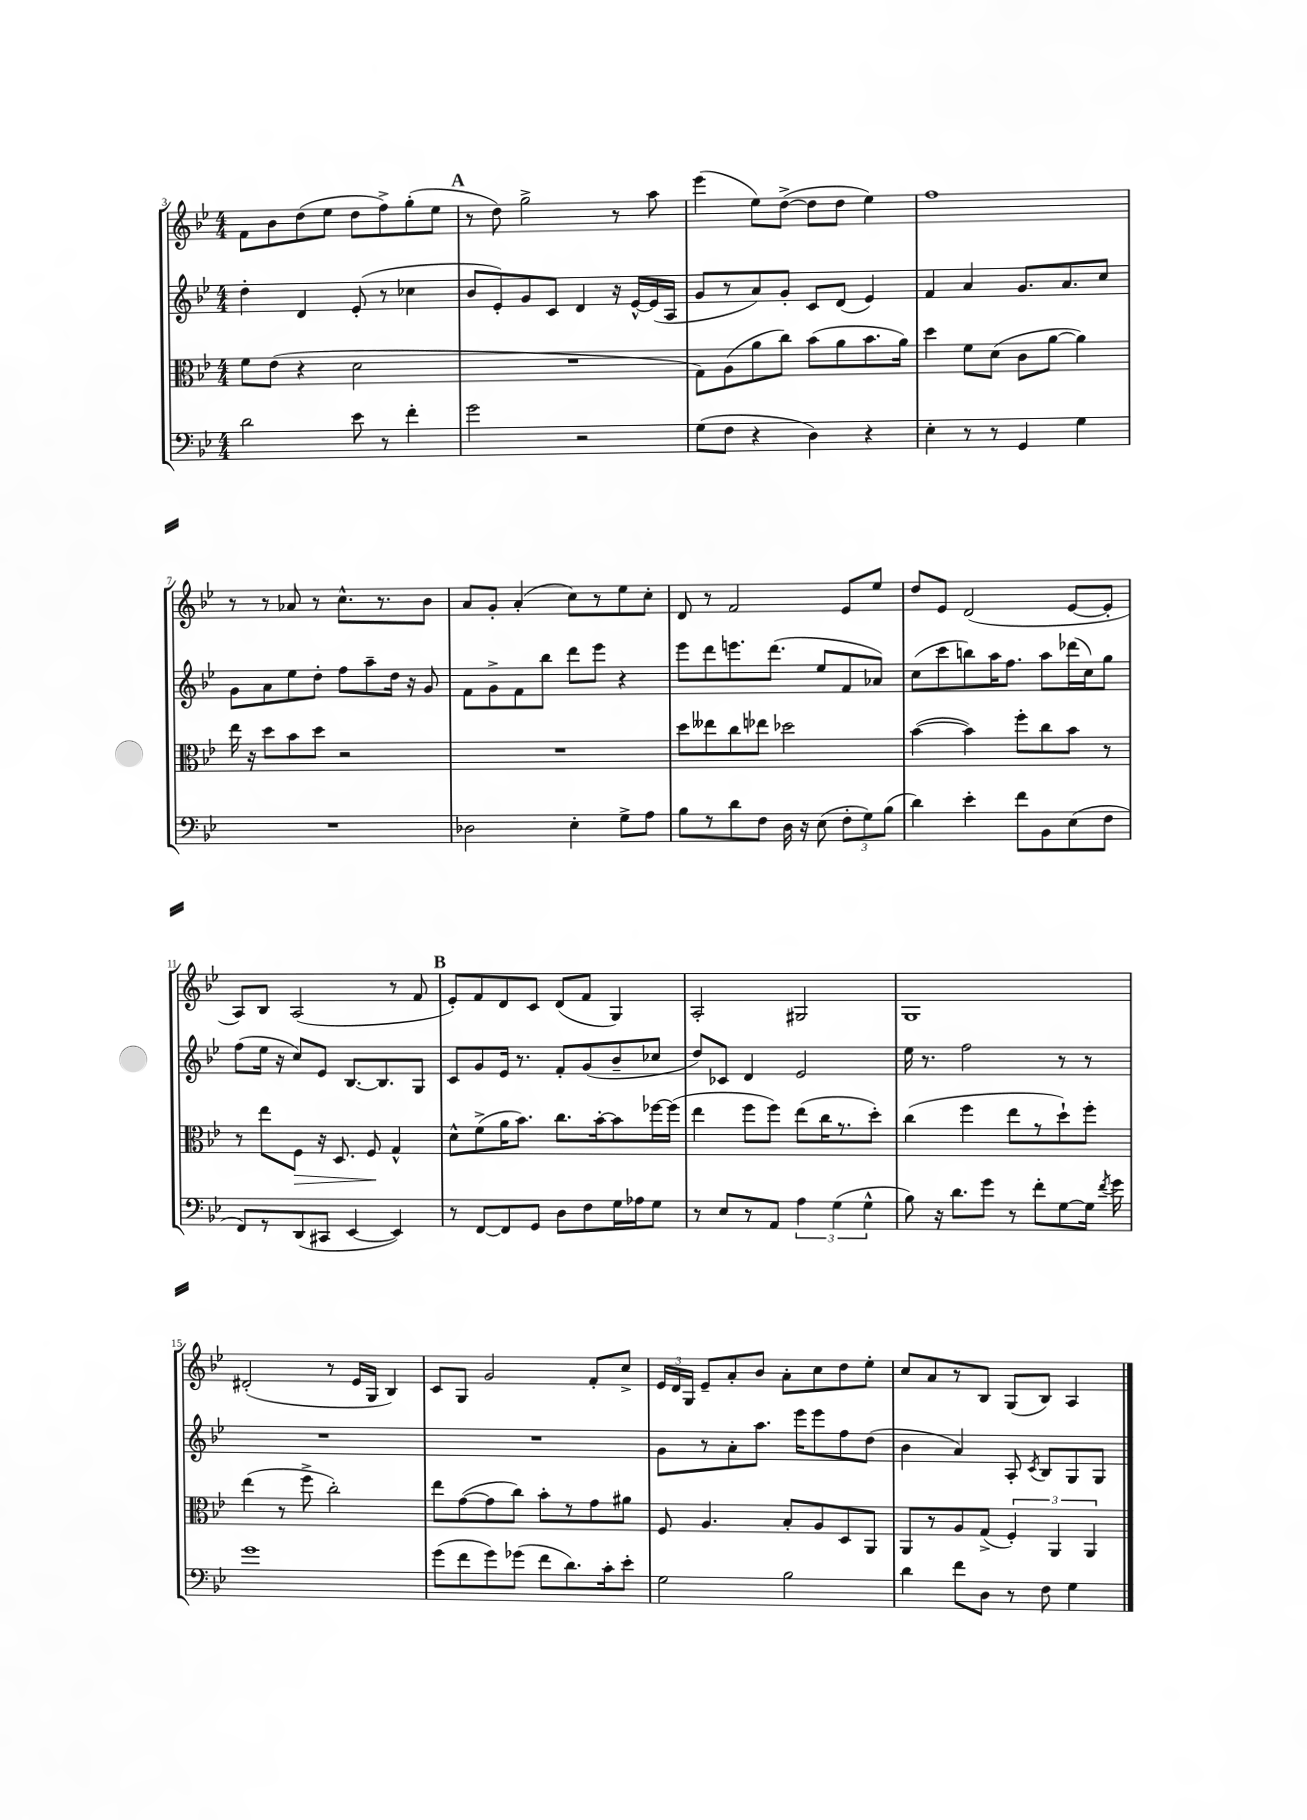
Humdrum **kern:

**kern	**kern	**kern	**kern
*staff4	*staff3	*staff2	*staff1
*clefF4	*clefC3	*clefG2	*clefG2
*k[b-e-]	*k[b-e-]	*k[b-e-]	*k[b-e-]
*M4/4	*M4/4	*M4/4	*M4/4
2d	8f	4dd'	8f
.	(8e-	.	8b-
.	4r	4d	(8dd
.	.	.	8ee-
8e-	2d	(8e-'	8dd
8r	.	8r	8ff^)
4f'	.	4cc-	(8gg'
.	.	.	8ee-
=	=	=	=
2g	1r	8b-	8r
.	.	8e-')	8dd)
.	.	8g	2gg^
.	.	8c	.
2r	.	4d	.
.	.	16r	8r
.	.	[16e-^^	.
.	.	(16e-]	8aa
.	.	16A	.
=	=	=	=
(8G	8G)	8g	(4eee-
8F	(8A	8r	.
4r	8a	8a)	8ee-)
.	8cc)	8g'	([8dd^
4D)	(8b-	8c	8dd]
.	8a	(8d	8dd
4r	8.b-	4e-)	4ee-)
.	16a)	.	.
=	=	=	=
4E-'	4dd	4f	1ff
8r	8f	4a	.
8r	(8d	.	.
4GG	8c	8.g	.
.	[8a	.	.
.	.	8.a	.
4G	4a])	.	.
.	.	8cc	.
=	=	=	=
1r	16ee-	8g	8r
.	16r	.	.
.	8dd	8a	8r
.	8b-	8ee-	8a-
.	8dd	8dd'	8r
.	2r	8ff	8.cc^^
.	.	8aa~	.
.	.	.	8.r
.	.	16dd	.
.	.	16r	.
.	.	8g	8b-
=	=	=	=
2D-	1r	8f	8a
.	.	8g^	8g'
.	.	8f	(4a'
.	.	8bb-	.
4E-'	.	8ddd	8cc)
.	.	8eee-	8r
8G^	.	4r	8ee-
8A	.	.	8cc'
=	=	=	=
8B-	8dd	8eee-	8d
8r	8ee--	8ddd	8r
8d	8cc	8.eee	2f
8F	8ee-	.	.
.	.	(8.ddd	.
16D	2dd-	.	.
16r	.	.	.
(8E-	.	8ee-	.
12F'	.	8f	8e-
12G)	.	.	.
.	.	8a-)	8ee-
(12B-	.	.	.
=	=	=	=
4d)	([4b-	(8cc	8dd
.	.	8ccc	8e-
4e-'	4b-])	8bb)	(2d
.	.	16aa	.
.	.	8.ff	.
8f	8ff'	.	.
8BB-	8cc	8aa	.
(8E-	8b-	(16ddd-	[8e-
.	.	16cc)	.
8F	8r	8gg	8e-']
=	=	=	=
8FF)	8r	(8ff	8A)
8r	8ee-	16ee-	8B-
.	.	16r	.
(8DD	8F	8cc)	(2A
8CC#	16r	8e-	.
.	8.D	.	.
[4EE-	.	[8.B-	.
.	8F	.	.
.	.	8.B-]	.
4EE-])	4G^^	.	8r
.	.	8G	8f
=	=	=	=
8r	8d^^	8c	8e-')
[8FF	(8f^	8g	8f
8FF]	16a	16e-	8d
.	8.b-)	8.r	.
8GG	.	.	8c
8D	8.cc	8f'	(8d
8F	.	(8g	8f
.	[16b-'	.	.
16G	8b-]	8b-~	4G)
16A-	.	.	.
8G	[16ff-	8cc-	.
.	(16ff-]	.	.
=	=	=	=
8r	4ee-	8dd)	2A'
8E-	.	8c-	.
8r	8ff	4d	.
8AA	8ff)	.	.
6A	(8ee-	2e-	2G#
.	16cc	.	.
(6G	.	.	.
.	8.r	.	.
6G^^	.	.	.
.	8dd')	.	.
=	=	=	=
8B-)	(4cc	16ee-	1G
.	.	8.r	.
16r	.	.	.
8.d	.	.	.
.	4ff	2ff	.
8g	.	.	.
8r	8ee-	.	.
8f'	8r	.	.
[8G	8dd`)	8r	.
16G]	8ff'	8r	.
8qf	.	.	.
16g	.	.	.
=	=	=	=
1g	(4ee-	1r	(2d#'
.	8r	.	.
.	8ff^	.	.
.	2cc')	.	8r
.	.	.	16e-
.	.	.	16G
.	.	.	4B-)
=	=	=	=
(8g	8ee-	1r	8c
8f	([8g	.	8G
8g)	8g]	.	2g
(8g-	8cc)	.	.
8f	8b-'	.	.
8.d)	8r	.	.
.	8g	.	8f'
16c'	.	.	.
8e-'	8a#	.	8cc^
=	=	=	=
2G	8F	8g	24e-
.	.	.	24d
.	.	.	24G
.	4.A	8r	8e-~
.	.	8a'	8a'
.	.	8.aa	8b-
2B-	8B-'	.	8a'
.	.	16eee-	.
.	8A	8eee-	8cc
.	8D	8ff	8dd
.	8AA	(8dd	8ee-'
=	=	=	=
4d	8AA	4b-	8cc
.	8r	.	8a
8f	8A	4a)	8r
8D	(8G^	.	8B-
8r	6F')	8A'	(8G
.	.	8qc	.
8F	.	8B-	8B-)
.	6AA	.	.
4G	.	8G	4A
.	6AA	.	.
.	.	8G	.
==	==	==	==
*-	*-	*-	*-
